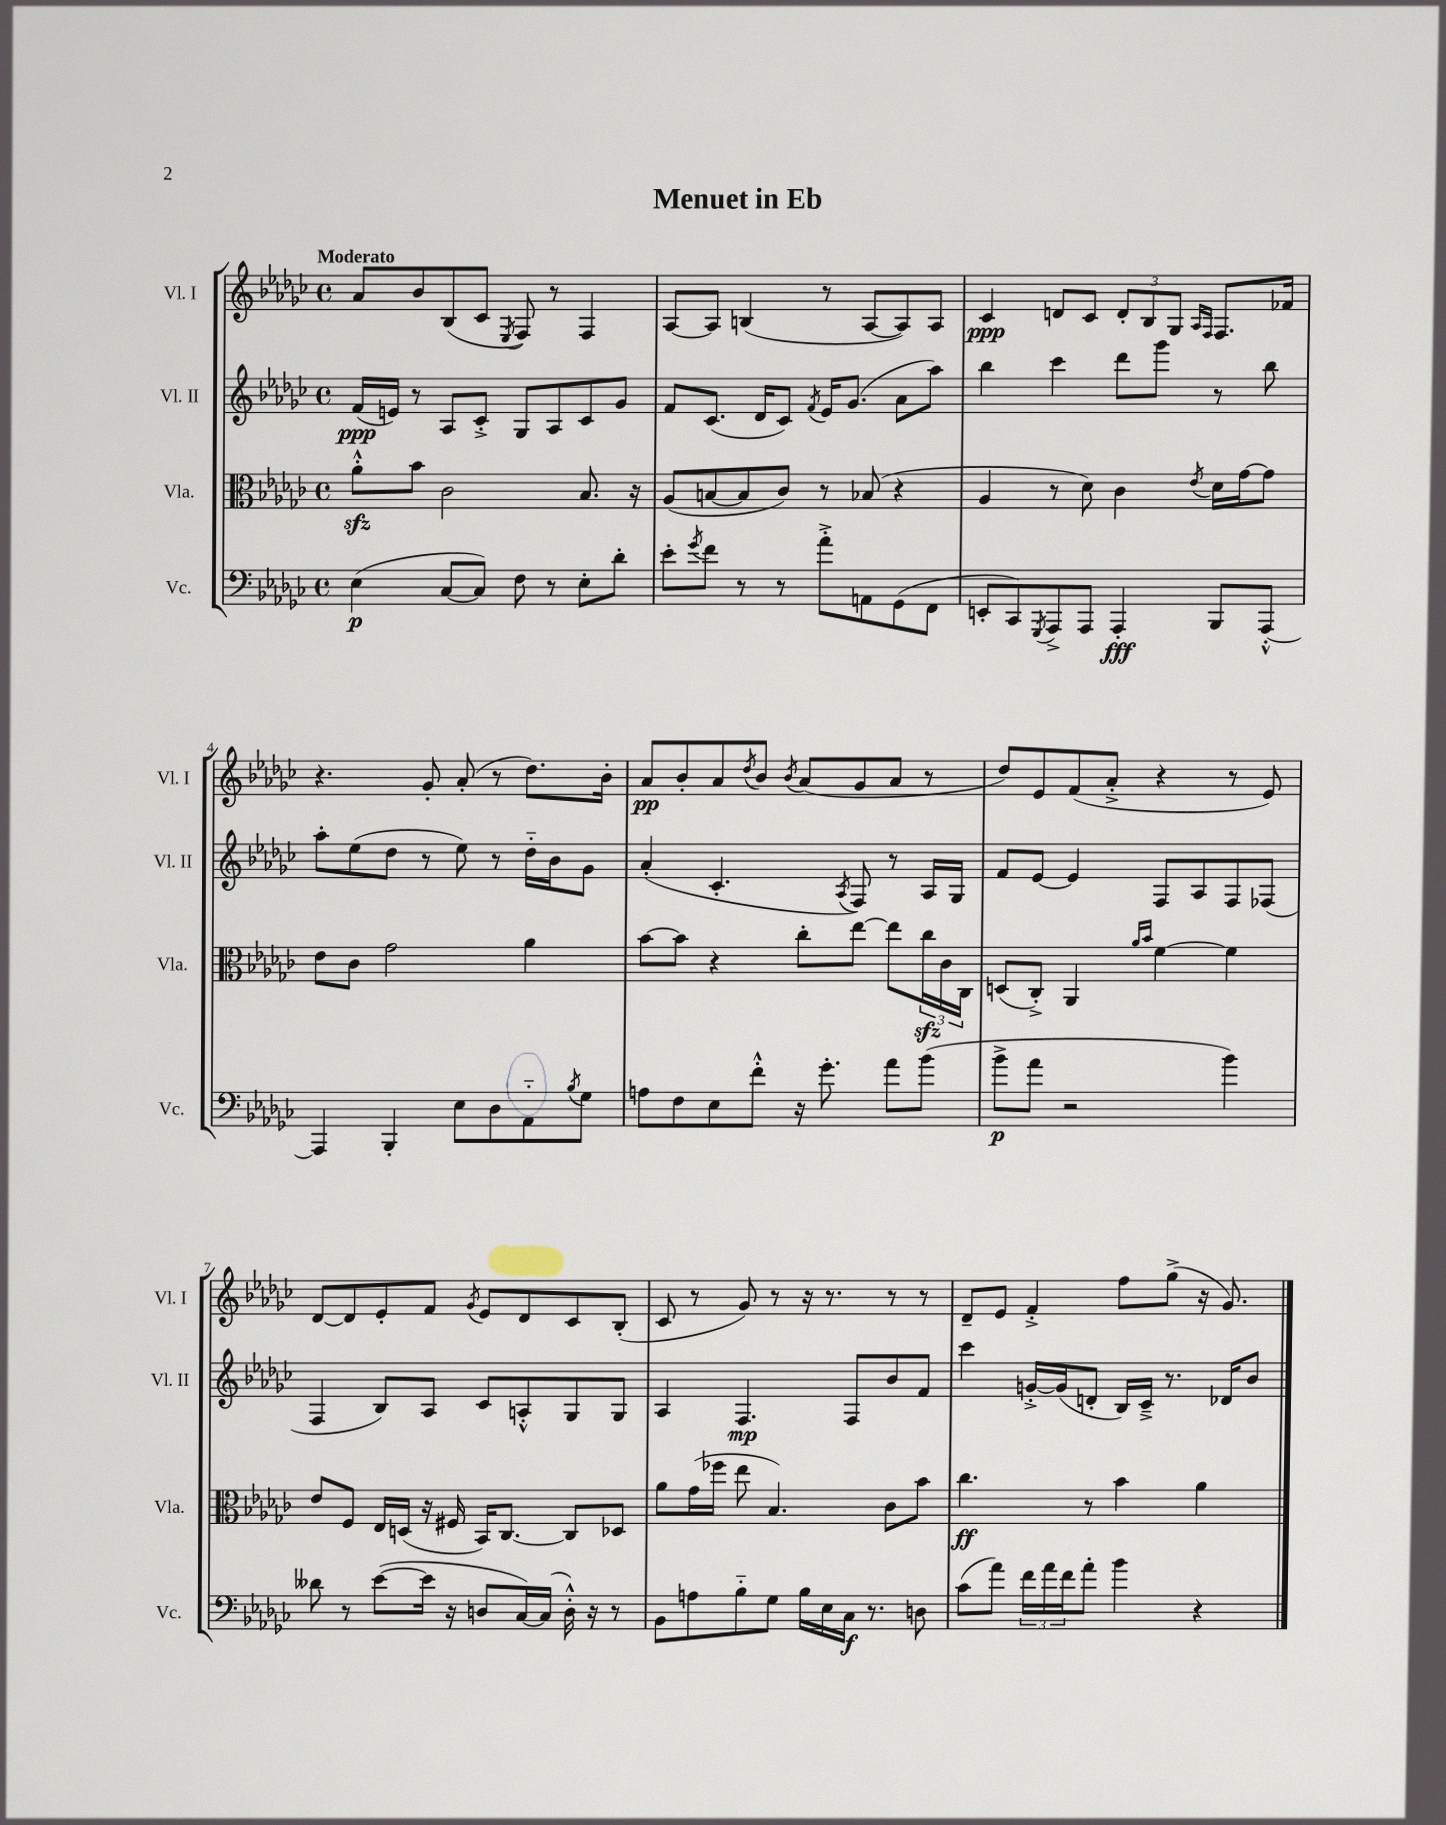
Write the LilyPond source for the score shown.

\header { title = "Menuet in Eb" }
<<
\new StaffGroup <<
\new Staff = "s0" \with { instrumentName = "Vl. I" shortInstrumentName = "Vl. I" } {
    \clef treble \key ges \major \defaultTimeSignature \time 4/4 \tempo "Moderato"
    aes'8 bes'8 bes8( ces'8 \acciaccatura { ees8 } f8) r8 f4 |
    aes8~ aes8 b4( r8 aes8~ aes8) aes8 |
    ces'4\ppp d'8 ces'8 \tuplet 3/2 { d'8-. bes8 ges8 } \grace { aes16 f16 } f8. fes'16 |
    r4. ges'8-. aes'8-.( r8 des''8.) bes'16-. |
    aes'8\pp bes'8-. aes'8 \acciaccatura { des''8 } bes'8 \acciaccatura { bes'8 } aes'8( ges'8 aes'8 r8 |
    des''8) ees'8 f'8( aes'8-.-> r4 r8 ees'8) |
    des'8~ des'8 ees'8-. f'8 \acciaccatura { ges'8 } ees'8 des'8 ces'8 bes8-.( |
    ces'8 r8 ges'8) r8 r16 r8. r8 r8 |
    des'8-- ees'8 f'4-.-> f''8 ges''8->( r16 ges'8.) \bar "|." |
}
\new Staff = "s1" \with { instrumentName = "Vl. II" shortInstrumentName = "Vl. II" } {
    \clef treble \key ges \major \defaultTimeSignature \time 4/4
    f'16\ppp( e'16) r8 aes8 ces'8-.-> ges8 aes8 ces'8 ges'8 |
    f'8 ces'8.( des'16 ces'8) \acciaccatura { f'8 } ees'16 ges'8.( aes'8 aes''8) |
    bes''4 ces'''4 des'''8 ges'''8 r8 bes''8 |
    aes''8-. ees''8( des''8 r8 ees''8) r8 des''16-_ bes'16 ges'8 |
    aes'4-.( ces'4.-. \acciaccatura { aes8 } f8) r8 aes16 ges16 |
    f'8 ees'8~ ees'4 f8 aes8 f8 fes8( |
    f4 bes8) aes8 ces'8 a8-.-^ ges8 ges8 |
    aes4 f4.\mp f8 bes'8 f'8 |
    ces'''4 g'16~-.-> g'16( d'8-. bes16) ces'16---> r8. des'16 bes'8 \bar "|." |
}
\new Staff = "s2" \with { instrumentName = "Vla." shortInstrumentName = "Vla." } {
    \clef alto \key ges \major \defaultTimeSignature \time 4/4
    aes'8-.-^\sfz bes'8 ces'2 bes8. r16 |
    aes8( b8~ b8 ces'8) r8 bes8( r4 |
    aes4 r8 des'8) ces'4 \acciaccatura { ees'8 } des'16 ges'16~ ges'8 |
    ees'8 ces'8 ges'2 aes'4 |
    bes'8~ bes'8 r4 ces''8-. ees''8~ ees''8 \tuplet 3/2 { ces''16\sfz ces'16 ces16 } |
    d8( ces8-.->) aes,4 \grace { aes'16 bes'16 } f'4~ f'4 |
    ees'8 f8 ees16 d16( r16 fis16 bes,16) ces8.~ ces8 des8 |
    aes'8 ges'16( fes''16 ees''8 bes4.) ces'8 bes'8 |
    ces''4.\ff r8 bes'4 aes'4 \bar "|." |
}
\new Staff = "s3" \with { instrumentName = "Vc." shortInstrumentName = "Vc." } {
    \clef bass \key ges \major \defaultTimeSignature \time 4/4
    ees4\p( ces8~ ces8) f8 r8 ees8-. des'8-. |
    ees'8-. \acciaccatura { ges'8 } f'8 r8 r8 aes'8-.-> a,8 ges,8( f,8 |
    e,8-. ces,8) \acciaccatura { ges,,8 } aes,,8-> aes,,8 aes,,4-.\fff bes,,8 aes,,8~-.-^ |
    aes,,4 bes,,4-. ees8 des8 aes,8-_ \acciaccatura { bes8 } ges8 |
    a8 f8 ees8 f'8-.-^ r16 ges'8.-. aes'8 bes'8( |
    bes'8->\p aes'8 r2 bes'4) |
    deses'8 r8 ees'8~( ees'16 r16 d8 ces16~) ces16( d16-.-^) r16 r8 |
    bes,8 a8 bes8-_ ges8 bes16 ees16 ces16\f r8. d8 |
    ces'8( aes'8) \tuplet 3/2 { f'16 aes'16 f'16 } aes'8-. bes'4 r4 \bar "|." |
}
>>
>>
